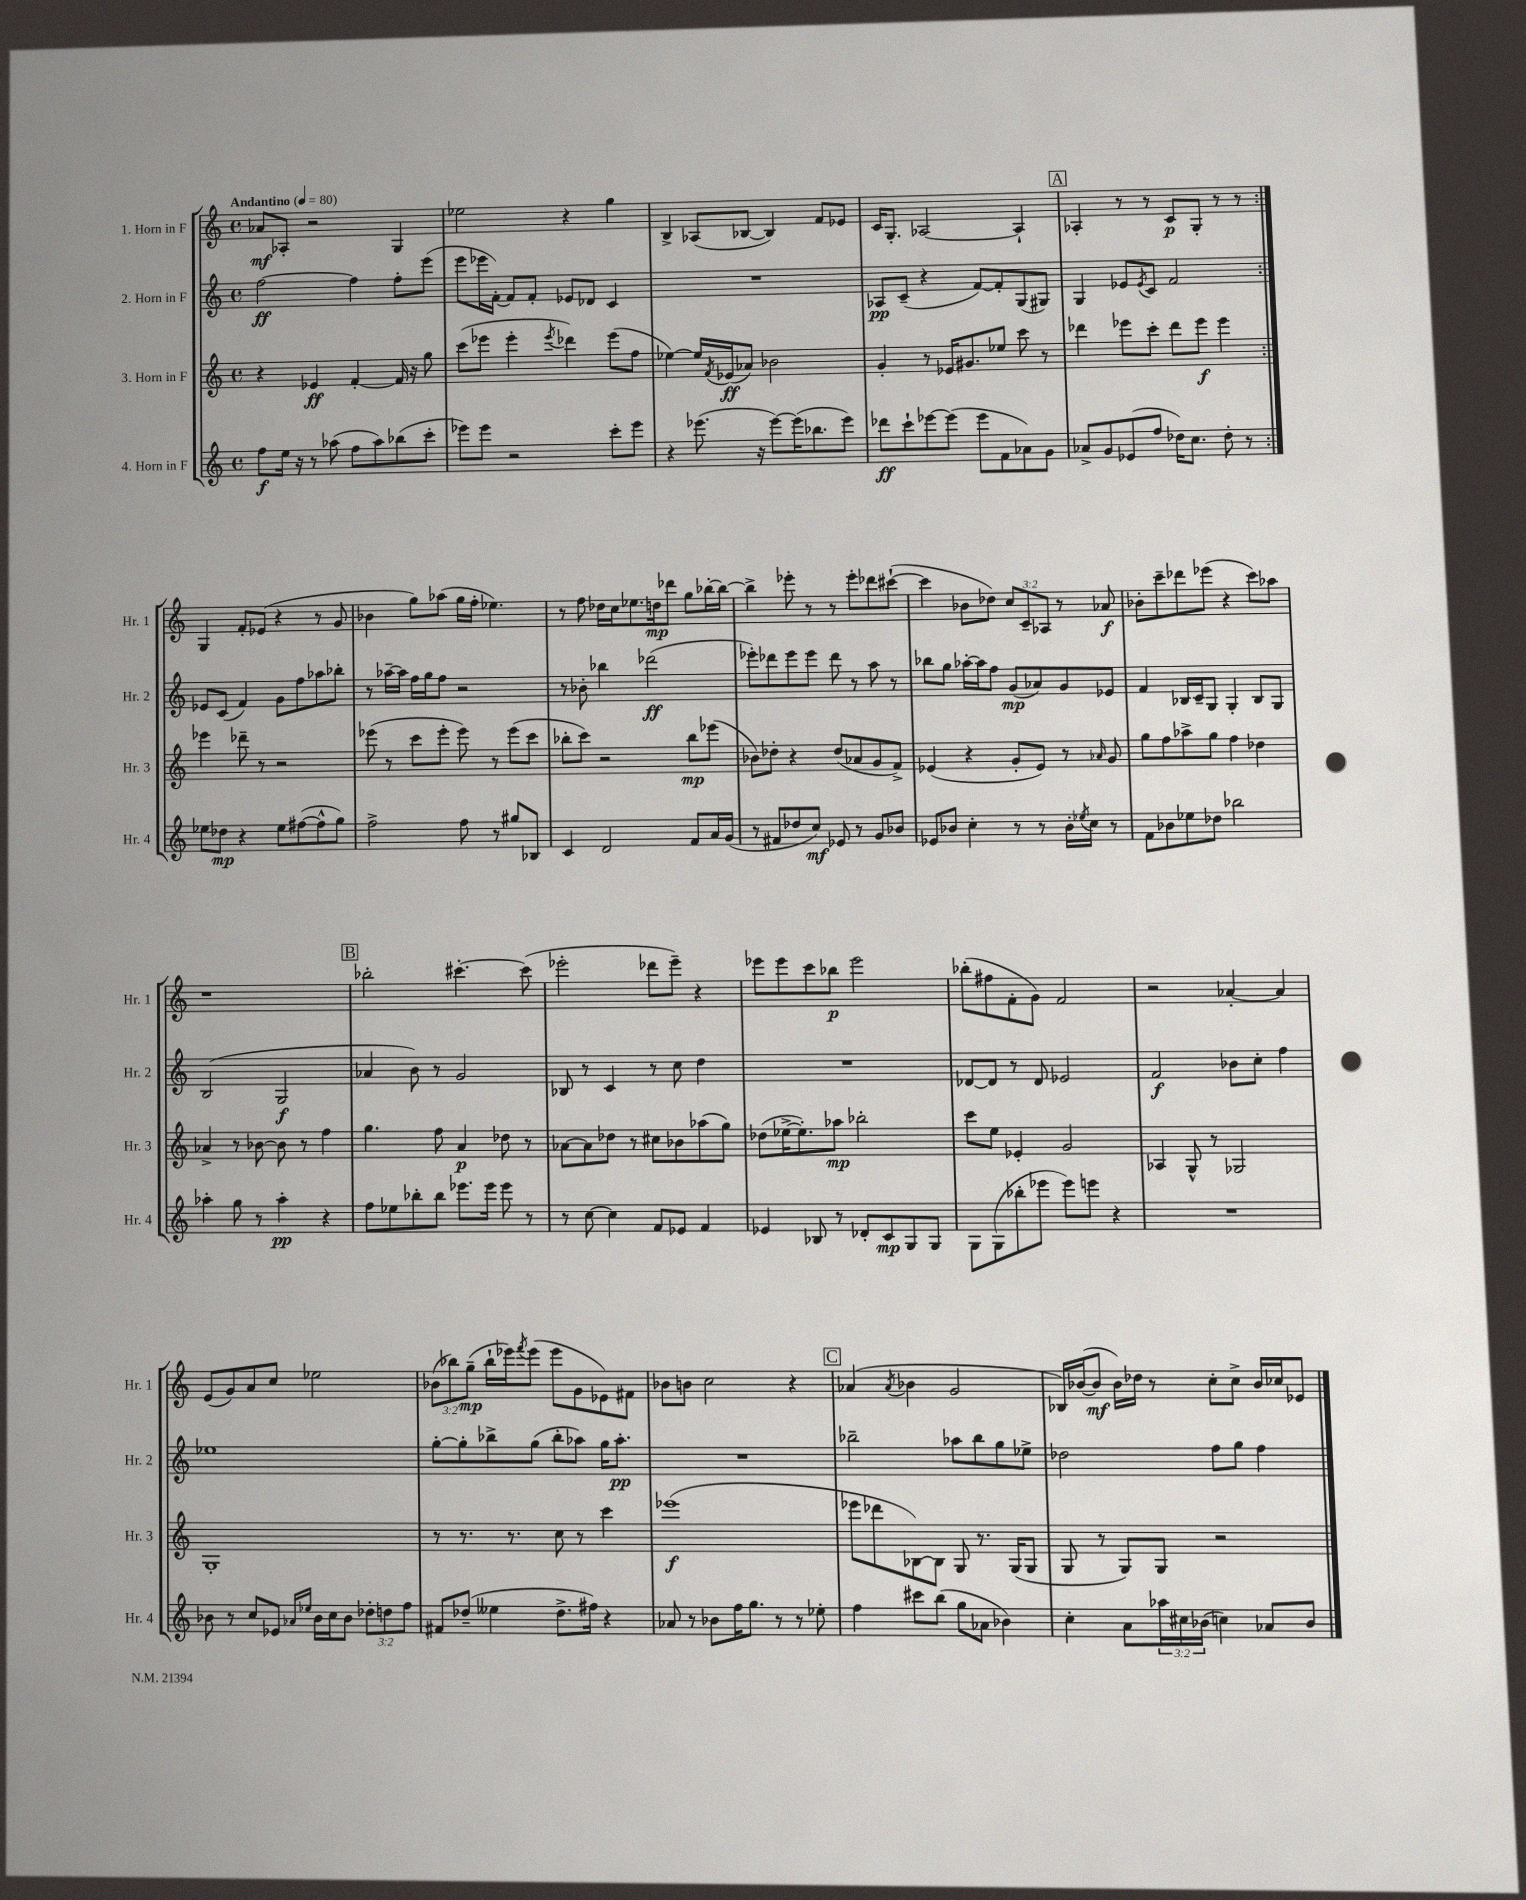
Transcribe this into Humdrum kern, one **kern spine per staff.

**kern	**dynam	**kern	**dynam	**kern	**dynam	**kern	**dynam
*part4	*part4	*part3	*part3	*part2	*part2	*part1	*part1
*staff4	*staff4	*staff3	*staff3	*staff2	*staff2	*staff1	*staff1
*I"4. Horn in F	*	*I"3. Horn in F	*	*I"2. Horn in F	*	*I"1. Horn in F	*
*I'Hr. 4	*	*I'Hr. 3	*	*I'Hr. 2	*	*I'Hr. 1	*
*clefG2	*	*clefG2	*	*clefG2	*	*clefG2	*
*k[]	*	*k[]	*	*k[]	*	*k[]	*
*M4/4	*	*M4/4	*	*M4/4	*	*M4/4	*
*met(c)	*	*met(c)	*	*met(c)	*	*met(c)	*
*MM80	*	*MM80	*	*MM80	*	*MM80	*
=1	=1	=1	=1	=1	=1	=1	=1
!	!	!	!	!	!	!LO:TX:a:B:t=Andantino	!
8ff\L	f	4r	.	[2ff\	ff	8a-X/L	mf
16ee\Jk	.	.	.	.	.	8A-X'/J	.
16r	.	.	.	.	.	.	.
8r	.	4e-X/	ff	.	.	2r	.
(8aa-X\	.	.	.	.	.	.	.
8ff\L	.	[4f'/	.	4ff\]	.	.	.
8aa-\)	.	.	.	.	.	.	.
(8bb-X\	.	16f/]	.	8ff'\L	.	4G/	.
.	.	16r	.	.	.	.	.
8ccc'\J	.	8gg\	.	(8eee\J	.	.	.
=2	=2	=2	=2	=2	=2	=2	=2
8eee-X\L)	.	(8ccc\L	.	8eee\L	.	2ee-X\	.
8eee-\J	.	8eee-X\J	.	16eee-X\L	.	.	.
.	.	.	.	[16f'\JJ)	.	.	.
2r	.	4eee-'\	.	8f/L]	.	.	.
.	.	.	.	8f'/J	.	.	.
.	.	8qeee-/	.	.	.	.	.
.	.	4ddd-X\)	.	8e-X/L	.	4r	.
.	.	.	.	8d-X/J	.	.	.
8ccc'\L	.	(8eee-\L	.	4c/	.	4gg\	.
8eee-\J	.	8ff\J	.	.	.	.	.
=3	=3	=3	=3	=3	=3	=3	=3
4r	.	[4ee-X\)	.	1r	.	4B^/	.
(8.eee-X\	.	16ee-/LL]	.	.	.	(8A-X/L	.
.	.	8qf/	.	.	.	.	.
.	.	(16e-X/J	ff	.	.	.	.
.	.	8a-X/J)	.	.	.	[8B-X/J	.
16r	.	.	.	.	.	.	.
[8eee-\L)	.	2b-X\	.	.	.	4B-/])	.
(16eee-\K]	.	.	.	.	.	.	.
8.bb-X\	.	.	.	.	.	.	.
.	.	.	.	.	.	8f/L	.
8eee-\J)	.	.	.	.	.	8e-X/J	.
=4	=4	=4	=4	=4	=4	=4	=4
8ddd-X\L	ff	4g'/	.	8A-X/L	pp	16c/KL	.
.	.	.	.	.	.	8.G'/J	.
8ccc`\	.	.	.	(8c~/J	.	.	.
[8eee-X\	.	8r	.	4r	.	[2A-X/	.
(8eee-\J]	.	16e-X/KL	.	.	.	.	.
.	.	8.g#X/	.	.	.	.	.
8eee-\L	.	.	.	[8f/L)	.	.	.
8f\	.	8ee-X/J	.	8f'/]	.	.	.
8a-X\)	.	8ccc\	.	(8G/	.	4A-`/]	.
8g\J	.	8r	.	8G#X/J)	.	.	.
!!LO:REH:place=s1:t=A
=5	=5	=5	=5	=5	=5	=5	=5
8a-X^/L	.	4ddd-X\	.	4G/	.	4A-X'/	.
8g/	.	.	.	.	.	.	.
(8e-X/	.	8eee-X\L	.	8e-X/L	.	8r	.
.	.	.	.	8qe-/	.	.	.
8ff/J	.	8ccc'\J	.	8c/J	.	8r	.
16dd-X\KL)	.	8ddd-\L	.	2f/	.	8c/L	p
8.cc\J	.	.	.	.	.	.	.
.	.	8eee-\J	f	.	.	8G'/J	.
8dd-'\	.	4eee-\	.	.	.	8r	.
8r	.	.	.	.	.	8r	.
!!LO:LB:g=z
=6:|!	=6:|!	=6:|!	=6:|!	=6:|!	=6:|!	=6:|!	=6:|!
8ee-X\L	.	4eee-X\	.	8e-X/L	.	4G/	.
8dd-X\J	mp	.	.	(8c/J	.	.	.
4r	.	8ddd-X~\	.	4f/)	.	8f'/L	.
.	.	8r	.	.	.	(8e-X/J	.
8ee-\L	.	2r	.	8g\L	.	4r	.
([8ff#X\	.	.	.	8ff\	.	.	.
8ff#^^\]	.	.	.	8aa-X\	.	8r	.
8gg\J)	.	.	.	8bb-X'\J	.	8g/	.
=7	=7	=7	=7	=7	=7	=7	=7
2ff^\	.	(8eee-X\	.	8r	.	4b-X\	.
.	.	8r	.	[16aa-X~\LL	.	.	.
.	.	.	.	16aa-\JJ]	.	.	.
.	.	8ccc\L	.	16ff\LL	.	8gg\L)	.
.	.	.	.	16gg\J	.	.	.
.	.	8eee-'\J	.	8ff\J	.	(8aa-X\J	.
8ff\	.	8eee-\)	.	2r	.	16gg\LL	.
.	.	.	.	.	.	16ff'\JJ	.
8r	.	8r	.	.	.	4.ee-X\)	.
8gg#X/L	.	(8eee-\L	.	.	.	.	.
8B-X/J	.	8ccc\J	.	.	.	.	.
=8	=8	=8	=8	=8	=8	=8	=8
4c/	.	8bb-X'\L	.	8r	.	8r	.
.	.	8ccc\J)	.	8b-X'\	.	8ff\	.
2d/	.	2r	.	4bb-X\	.	16dd-X\LL	.
.	.	.	.	.	.	16cc\J	.
.	.	.	.	.	.	8.ee-X\	.
.	.	.	.	(2ddd-X\	ff	.	.
.	.	.	.	.	.	16ddn\k	mp
.	.	.	.	.	.	8ddd-X\J	.
8f/L	.	8bb-\L	mp	.	.	8gg\L	.
16a/L	.	(8eee-X\J	.	.	.	[16bb-X'\L	.
(16g/JJ	.	.	.	.	.	16bb-\JJ_	.
=9	=9	=9	=9	=9	=9	=9	=9
8r	.	8b-X\L)	.	8eee-X'\L)	.	4bb-^\]	.
8f#X/L	.	8dd-X'\J	.	8ddd-X\	.	.	.
8dd-X/	.	4r	.	8eee-\	.	8eee-X'\	.
8cc/J)	mf	.	.	8eee-\J	.	8r	.
8e-X/	.	(8dd-/L	.	8ddd-\	.	8r	.
8r	.	8a-X/	.	8r	.	8eee-'\L	.
8g/L	.	8g/	.	8aa\	.	8ddd-X\	.
8b-X/J	.	8f^/J)	.	8r	.	([8ccc#X`\J	.
=10	=10	=10	=10	=10	=10	=10	=10
8e-X/L	.	(4e-X/	.	8bb-X\L	.	4ccc#\]	.
8b-X/J	.	.	.	8gg\J	.	.	.
4cc'\	.	4r	.	[16aa-X'\LL	.	8b-X\L	.
.	.	.	.	16aa-\J]	.	.	.
.	.	.	.	8ff\J	.	8dd-X\J)	.
8r	.	8g'/L	.	(8g/L	mp	12cc/L	.
.	.	.	.	.	.	12c~/	.
8r	.	8e-/J)	.	8a-X/)	.	.	.
.	.	.	.	.	.	12A-X/J	.
16b-'\LL	.	8r	.	8g/	.	8r	.
8qee-X/	.	.	.	.	.	.	.
16cc\JJ	.	.	.	.	.	.	.
.	.	16qqa-X/	.	.	.	.	.
8r	.	8g/	.	8e-X/J	.	8a-X/	f
=11	=11	=11	=11	=11	=11	=11	=11
8f\L	.	8gg\L	.	4f/	.	8b-X'\L	.
8b-X\	.	8ff\	.	.	.	8ccc~\	.
8ee-X\	.	8aa-X^\	.	16B-X/LL	.	8ddd-X\	.
.	.	.	.	16c~/J	.	.	.
8dd-X\J	.	8gg\J	.	8G/J	.	(8eee-X\J	.
2bb-X\	.	4ff\	.	4G'/	.	4r	.
.	.	4dd-X\	.	8B-/L	.	8ccc\L)	.
.	.	.	.	8G/J	.	8aa-X\J	.
!!LO:LB:g=z
=12	=12	=12	=12	=12	=12	=12	=12
4aa-X'\	.	4a-X^/	.	(2B/	.	1r	.
8gg\	.	8r	.	.	.	.	.
8r	.	[8b-X\	.	.	.	.	.
4aa-'\	pp	8b-\]	.	2G/	f	.	.
.	.	8r	.	.	.	.	.
4r	.	4ff\	.	.	.	.	.
!!LO:REH:place=s1:t=B
=13	=13	=13	=13	=13	=13	=13	=13
8ff\L	.	4.gg\	.	4a-X/	.	2bb-X'\	.
8ee-X\	.	.	.	.	.	.	.
8bb-X'\	.	.	.	8b\)	.	.	.
8bb-\J	.	8ff\	.	8r	.	.	.
8.eee-X\L	.	4a/	p	2g/	.	[4.ccc#X'\	.
16eee-\Jk	.	.	.	.	.	.	.
8eee-\	.	8dd-X\	.	.	.	.	.
8r	.	8r	.	.	.	(8ccc#\]	.
=14	=14	=14	=14	=14	=14	=14	=14
8r	.	[8a-X\L	.	8B-X/	.	2eee-X'\	.
[8cc\	.	8a-\]	.	8r	.	.	.
4cc\]	.	8dd-X\J	.	4c/	.	.	.
.	.	8r	.	.	.	.	.
8f/L	.	8cc#X\L	.	8r	.	8ddd-X\L	.
8e-X/J	.	8b-X\	.	8cc\	.	8eee-~\J)	.
4f/	.	(8aa-X\	.	4dd\	.	4r	.
.	.	8gg\J)	.	.	.	.	.
=15	=15	=15	=15	=15	=15	=15	=15
4e-X/	.	(8dd-X\L	.	1r	.	8eee-X\L	.
.	.	[16ee-X^\K	.	.	.	8eee-\	.
.	.	8.ee-'\])	.	.	.	.	.
8B-X/	.	.	.	.	.	8ccc\	.
8r	.	8aa-X\J	mp	.	.	8bb-X\J	p
8d-X'/L	.	2bb-X'\	.	.	.	2eee-\	.
8c/	mp	.	.	.	.	.	.
8G/	.	.	.	.	.	.	.
8G/J	.	.	.	.	.	.	.
=16	=16	=16	=16	=16	=16	=16	=16
8G\L	.	8ccc\L	.	[8d-X/L	.	(8bb-X'\L	.
(8G\	.	8ee\J	.	8d-/J]	.	8ff#X\	.
8bb-X'\	.	4e-X'/	.	8r	.	8f'\	.
8eee-X\J	.	.	.	8d-/	.	8g\J)	.
8eee-\L)	.	2g/	.	2e-X/	.	2f/	.
8eeen\J	.	.	.	.	.	.	.
4r	.	.	.	.	.	.	.
=17	=17	=17	=17	=17	=17	=17	=17
1r	.	4A-X/	.	2f/	f	2r	.
.	.	8G^^/	.	.	.	.	.
.	.	8r	.	.	.	.	.
.	.	2G-X/	.	8b-X\L	.	[4a-X'/	.
.	.	.	.	8cc'\J	.	.	.
.	.	.	.	4ff\	.	4a-/]	.
!!LO:LB:g=z
=18	=18	=18	=18	=18	=18	=18	=18
8b-X\	.	1G'	.	1ee-X	.	(8e/L	.
8r	.	.	.	.	.	8g/)	.
8cc/L	.	.	.	.	.	8a/	.
8e-X/J	.	.	.	.	.	8cc/J	.
16qqa-X/LL	.	.	.	.	.	.	.
16qqee-X/JJ	.	.	.	.	.	.	.
16b-\LL	.	.	.	.	.	2ee-X\	.
16cc\J	.	.	.	.	.	.	.
8b-\J	.	.	.	.	.	.	.
12dd-X'\L	.	.	.	.	.	.	.
12ddn\	.	.	.	.	.	.	.
12ff\J	.	.	.	.	.	.	.
=19	=19	=19	=19	=19	=19	=19	=19
8f#X/L	.	8r	.	[8gg'\L	.	(12b-X\L	.
.	.	.	.	.	.	12bb-X\)	.
(8dd-X~/J	.	8.r	.	8gg'\]	.	.	.
.	.	.	.	.	.	(12gg~\J	mp
4ee--X\	.	.	.	8bb-X^\	.	16bb-`\LL	.
.	.	8.r	.	.	.	16eee-X\J)	.
.	.	.	.	.	.	8qfff/	.
.	.	.	.	(8gg\J	.	(8eee-\J	.
8.dd-^\L	.	8cc\	.	8bb-'\L	.	8eee-\L	.
.	.	8r	.	8aa-X\J)	.	8g\	.
16ff#X\Jk)	.	.	.	.	.	.	.
4r	.	4ccc\	.	16gg\KL	.	8e-X\)	.
.	.	.	.	8.aa-'\J	pp	.	.
.	.	.	.	.	.	8f#X\J	.
=20	=20	=20	=20	=20	=20	=20	=20
8a-X/	.	(1eee-X	f	1r	.	8b-X\L	.
8r	.	.	.	.	.	8bn\J	.
8b-X\L	.	.	.	.	.	2cc\	.
16ff\K	.	.	.	.	.	.	.
8.gg\J	.	.	.	.	.	.	.
8r	.	.	.	.	.	.	.
8r	.	.	.	.	.	4r	.
8ee-X'\	.	.	.	.	.	.	.
!!LO:REH:place=s1:t=C
=21	=21	=21	=21	=21	=21	=21	=21
4ff\	.	8eee-X\L	.	2bb-X~\	.	(4a-X/	.
.	.	8ddd-X\	.	.	.	.	.
.	.	.	.	.	.	8qa-/	.
8ccc#X\L	.	[8B-X\)	.	.	.	4b-X\	.
(8bb\J	.	8B-\J]	.	.	.	.	.
8gg\L	.	8G/	.	8aa-X\L	.	2g/	.
8a-X\J	.	8.r	.	8bb-\	.	.	.
4b-X\)	.	.	.	8gg\	.	.	.
.	.	(16G/KL	.	.	.	.	.
.	.	8G/J	.	8ee-X^\J	.	.	.
=22	=22	=22	=22	=22	=22	=22	=22
4cc'\	.	8G/	.	2dd-X\	.	16B-X/LL)	.
.	.	.	.	.	.	([16b-X/J	.
.	.	8r	.	.	.	8b-/J]	mf
8a\L	.	8G/L)	.	.	.	16b-\LL)	.
.	.	.	.	.	.	16dd-X\JJ	.
24aa-X\L	.	8G/J	.	.	.	8r	.
24cc#X\	.	.	.	.	.	.	.
(24b-X\JJ	.	.	.	.	.	.	.
4ccn\)	.	2r	.	8ff\L	.	8cc'\L	.
.	.	.	.	8gg\J	.	8cc^\J	.
8a-X/L	.	.	.	4ff\	.	16b-/LL	.
.	.	.	.	.	.	16cc-X/J	.
8b-/J	.	.	.	.	.	8e-X/J	.
==	==	==	==	==	==	==	==
*-	*-	*-	*-	*-	*-	*-	*-
